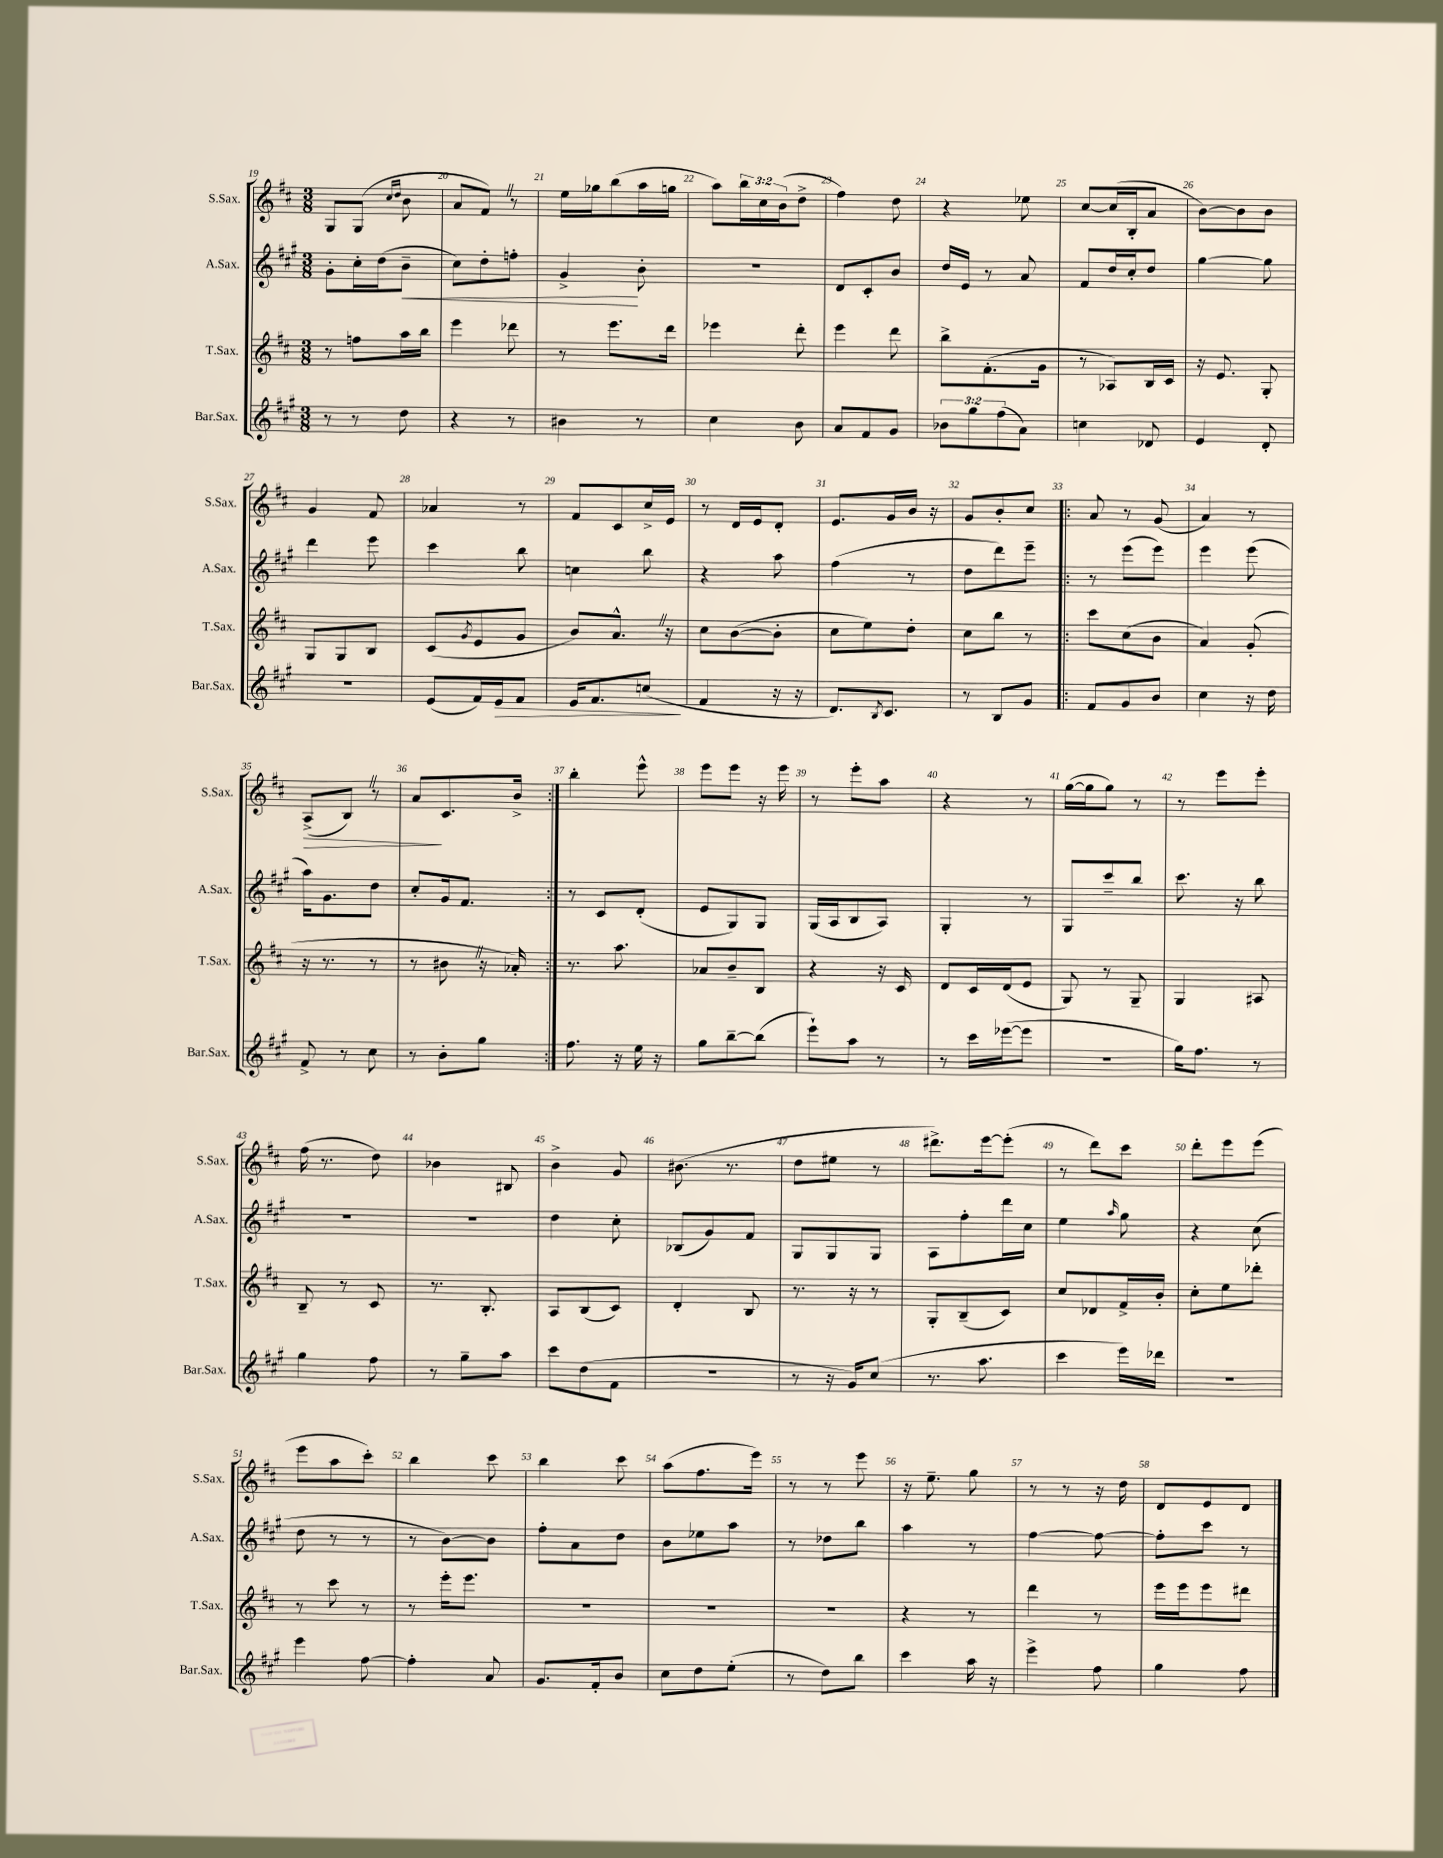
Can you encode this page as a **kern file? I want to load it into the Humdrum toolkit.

**kern	**kern	**kern	**kern
*staff4	*staff3	*staff2	*staff1
*clefG2	*clefG2	*clefG2	*clefG2
*k[f#c#g#]	*k[f#c#]	*k[f#c#g#]	*k[f#c#]
*M3/8	*M3/8	*M3/8	*M3/8
8r	8r	8g#'	8G
8r	8ff	16cc#'	(8G
.	.	(16dd	.
.	.	.	16qqcc#
.	.	.	16qqdd
8dd	16aa	8b~	8b
.	16bb	.	.
=	=	=	=
4r	4eee	8cc#)	8a
.	.	8dd'	8f#)
8r	8ddd-	8ff'	8r
=	=	=	=
4b#	8r	4g#^	16ee
.	.	.	16gg-
.	8.eee	.	(8bb
8r	.	8b'	16aa
.	16ddd	.	16gg
=	=	=	=
4cc#	4eee-	4.r	8aa)
.	.	.	24bb
.	.	.	24cc#
.	.	.	(24b
8b	8ddd'	.	8dd^
=	=	=	=
8a	4eee	8d	4ff#)
8f#	.	8c#'	.
8g#	8ddd	8b	8dd
=	=	=	=
12b-	8bb^	16dd	4r
.	.	16e	.
12gg#	.	.	.
.	(8.f#'	8r	.
(12ff#	.	.	.
8a)	.	8a	8ee-
.	16g	.	.
=	=	=	=
4cc	8r	8f#	[8cc#
.	8A-)	16dd	(16cc#]
.	.	16cc#'	16B'
8d-	16B	8dd	8a
.	16c#	.	.
=	=	=	=
4e	16r	[4gg#	[8b)
.	8.e	.	.
.	.	.	8b]
8d'	8G'	8gg#]	8b
=	=	=	=
4.r	8G	4ddd	4g
.	8G	.	.
.	8B	8eee	8f#
=	=	=	=
(8e	(8c#	4ccc#	4a-
.	8qg	.	.
16f#)	8e	.	.
16e	.	.	.
8f#	8g	8bb	8r
=	=	=	=
16e	8b)	4cc	8f#
8.f#	.	.	.
.	8.a^^	.	8c#
(8cc	.	8bb	16cc#^
.	16r	.	16e
=	=	=	=
4f#	8cc#	4r	8r
.	([8b	.	16d
.	.	.	16e
16r	8b']	8aa	8d'
16r	.	.	.
=	=	=	=
8.d)	8cc#	(4ff#	8.e
.	8ee)	.	.
8qB	.	.	.
8.c#	.	.	16g
.	8dd'	8r	16b
.	.	.	16r
=	=	=	=
8r	8cc#	8dd	8g
8B	8bb	8ddd)	8b'
8g#	8r	8eee~	8cc#
=!|:	=!|:	=!|:	=!|:
8f#	8ccc#	8r	8a
8g#	(8cc#	(8eee	8r
8b	8b	8eee)	(8g
=	=	=	=
4cc#	4a)	4eee	4a)
16r	(8g'	(8eee	8r
16dd	.	.	.
=	=	=	=
8f#^	16r	16aa)	(8A^
.	8.r	8.g#	.
8r	.	.	8B)
8cc#	8r	8dd	8r
=	=	=	=
8r	8r	8cc#'	8a
8b'	8b#	16g#	8.c#
.	.	8.f#	.
8gg#	16r	.	.
.	16a-')	.	16b^
=:|!	=:|!	=:|!	=:|!
8.ff#	8.r	8r	4bb'
.	.	8c#	.
16r	8.aa	.	.
16ee	.	(8d'	8eee^^
16r	.	.	.
=	=	=	=
8gg#	8a-	8e	8eee
[8bb~	8b~	8G#)	8eee
(8bb]	8B	8G#	16r
.	.	.	16eee
=	=	=	=
8eee`)	4r	(16G#	8r
.	.	16A	.
8aa	.	8B	8eee'
8r	16r	8A)	8aa
.	16c#	.	.
=	=	=	=
8r	8d	4G#'	4r
16ccc#	16c#	.	.
([16eee-	(16d	.	.
8eee-]	8e	8r	8r
=	=	=	=
4.r	8G)	8G#	([16gg
.	.	.	16gg]
.	8r	8ccc#~	8gg)
.	8G~	8bb	8r
=	=	=	=
16gg#)	4G	8.ccc#	8r
8.ff#	.	.	.
.	.	.	8eee
.	.	16r	.
8r	8A#	8bb	8eee'
=	=	=	=
4gg#	8B~	4.r	(16ff#
.	.	.	8.r
.	8r	.	.
8ff#	8c#	.	8dd)
=	=	=	=
8r	8.r	4.r	4b-
8gg#~	.	.	.
.	8.B'	.	.
8aa	.	.	8B#
=	=	=	=
8ccc#	8A	4dd	4b^
(8dd	(8B	.	.
8f#	8c#)	8cc#'	8g
=	=	=	=
4.r	4d'	(8B-	(8.b#
.	.	8g#)	.
.	.	.	8.r
.	8B	8f#	.
=	=	=	=
8r	8.r	8G#	8dd
16r	.	8G#	8ee#
16g#)	16r	.	.
(8cc#	8r	8G#	8r
=	=	=	=
8.r	8G'	8A	8.ddd#^)
.	(8B~	8ff#'	.
8.aa	.	.	[16eee
.	8c#)	16ddd	(8eee']
.	.	16cc#	.
=	=	=	=
4ccc#	8cc#	4ee	8r
.	8d-	.	8ddd)
.	.	16qqaa	.
16eee)	16f#^	8gg#	8ccc#
16ddd-	16b'	.	.
=	=	=	=
4.r	8cc#'	4r	8ddd'
.	8ee	.	8eee
.	8ddd-'	(8cc#	(8eee
=	=	=	=
4eee	8r	8dd	8eee
.	8ccc#	8r	8aa
[8ff#	8r	8r	8ccc#')
=	=	=	=
4ff#']	8r	8r	4bb
.	16eee'	[8b)	.
.	8.eee	.	.
8a	.	8b]	8ccc#
=	=	=	=
8.g#	4.r	8ff#'	4bb
.	.	8a	.
16f#'	.	.	.
8b	.	8dd	8ccc#
=	=	=	=
8cc#	4.r	8b	(8aa
8dd	.	8ee-	8.ff#
(8ee'	.	8aa	.
.	.	.	16eee)
=	=	=	=
8r	4.r	8r	8r
8dd)	.	8dd-	8r
8bb	.	8bb	8eee
=	=	=	=
4ccc#	4r	4aa	16r
.	.	.	8.ee~
16aa	8r	8r	8gg
16r	.	.	.
=	=	=	=
4eee^	4ddd	[4ff#	8r
.	.	.	8r
8ff#	8r	8ff#_	16r
.	.	.	16dd
=	=	=	=
4gg#	16eee	8ff#']	8d
.	16eee	.	.
.	8eee	8ccc#	8e
8ff#	8ddd#	8r	8d
==	==	==	==
*-	*-	*-	*-
